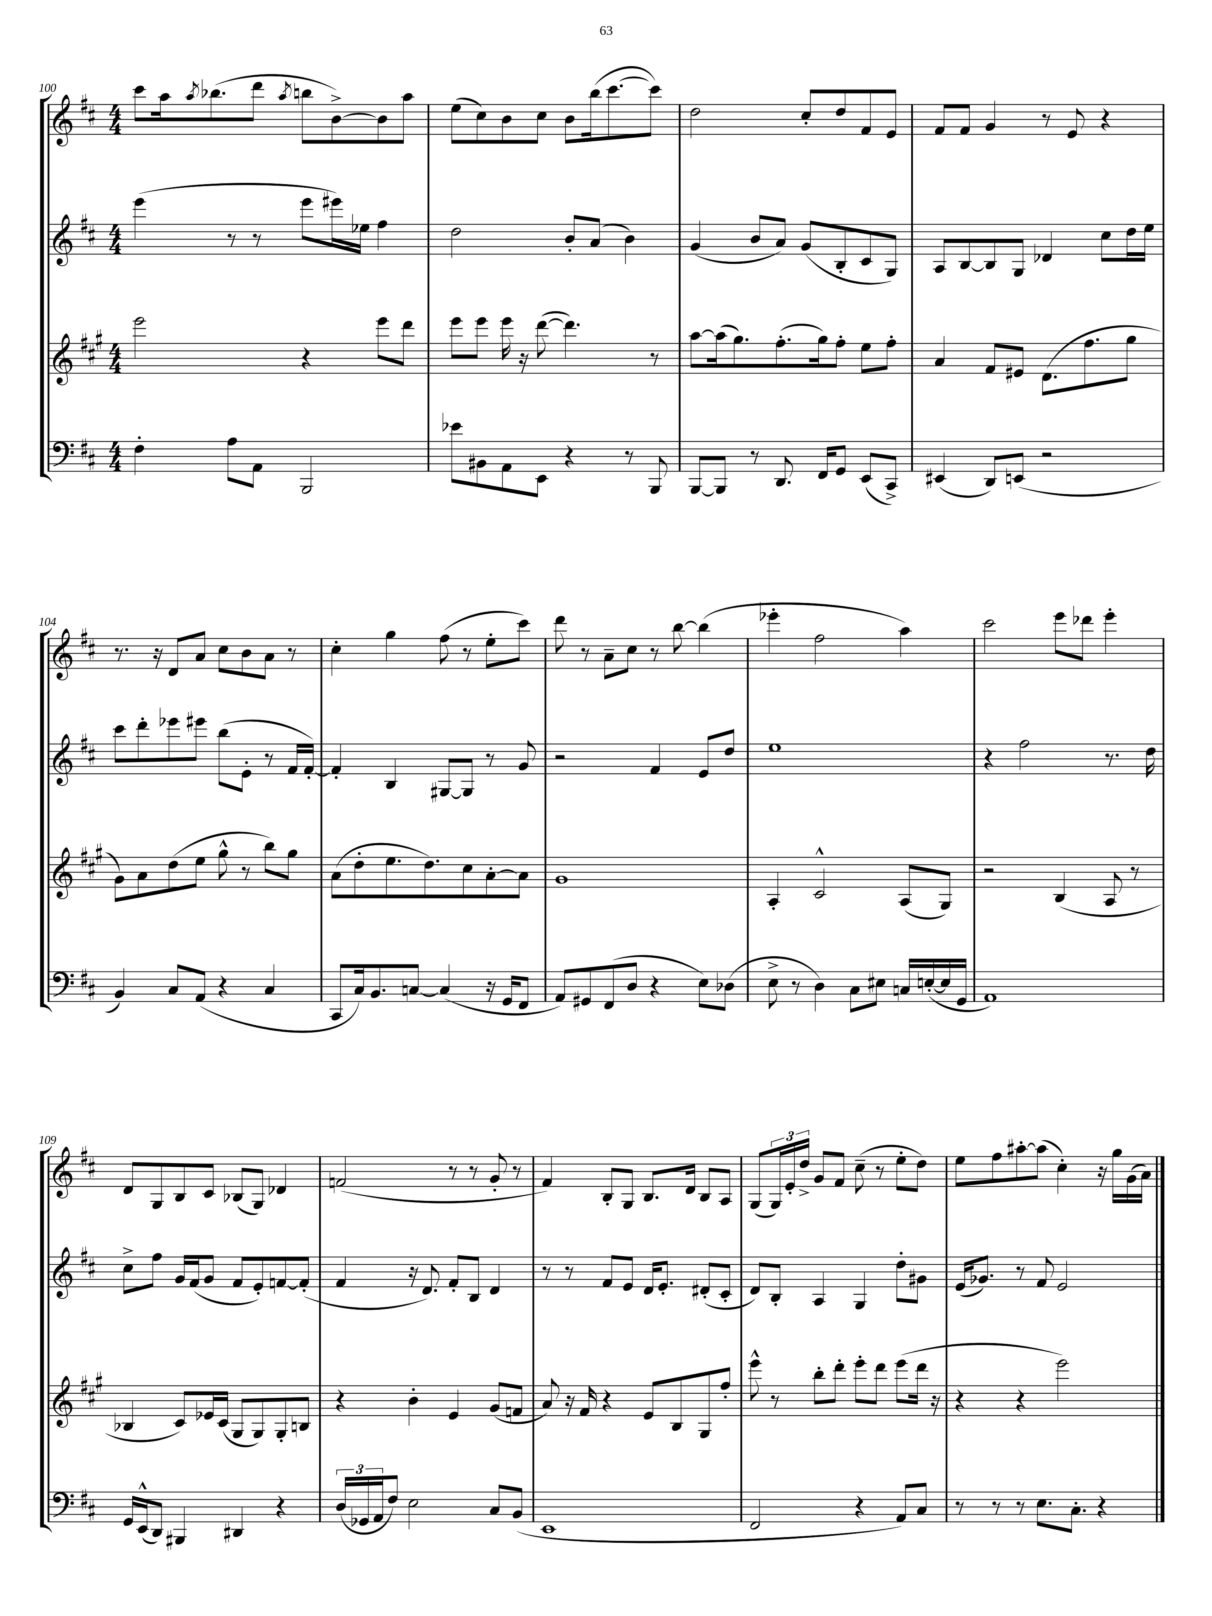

**kern	**kern	**kern	**kern
*part4	*part3	*part2	*part1
*staff4	*staff3	*staff2	*staff1
*clefF4	*clefG2	*clefG2	*clefG2
*k[f#c#]	*k[f#c#g#]	*k[f#c#]	*k[f#c#]
*M4/4	*M4/4	*M4/4	*M4/4
=100	=100	=100	=100
4F#'\	2eee\	(4eee\	8ccc#\L
.	.	.	16aa\k
.	.	.	8qaa/
.	.	.	(8.bb-X\
8A\L	.	8r	.
8AA\J	.	8r	8ddd\J
.	.	.	8qaa/
2BBB/	4r	8eee\L	8bbn\L
.	.	16eee#X\L)	[8b^\)
.	.	16ee-X\JJ	.
.	8eee\L	4ff#\	8b\]
.	8ddd\J	.	8aa\J
=101	=101	=101	=101
8e-X\L	8eee\L	2dd\	(8ee\L
8BB#X\	8eee\J	.	8cc#\)
8AA\	16eee\	.	8b\
.	16r	.	.
8EE\J	([8ddd\	.	8cc#\J
4r	4.ddd\])	8b'/L	8b\L
.	.	(8a/J	(16bb\k
.	.	.	[8.ccc#\
8r	.	4b\)	.
8BBB/	8r	.	8ccc#\J])
=102	=102	=102	=102
[8BBB/L	[8aa\L	(4g/	2dd\
8BBB/J]	(16aa\k]	.	.
.	8.gg#\)	.	.
8r	.	8b/L	.
8.DD/	(8.ff#'\	8a/J)	.
.	.	(8g/L	8cc#'/L
16FF#/KL	16gg#\k)	.	.
8GG/J	8ff#'\J	8B'/	8dd/
(8EE/L	8ee\L	8c#/	8f#/
8CC#^/J)	8ff#'\J	8G/J)	8e/J
=103	=103	=103	=103
(4EE#X/	4a/	8A/L	8f#/L
.	.	[8B/	8f#/J
8DD/L)	8f#/L	8B/]	4g/
(8EEn/J	8e#X/J	8G/J	.
2r	(8.d\L	4d-X/	8r
.	.	.	8e/
.	8.ff#\	.	.
.	.	8cc#\L	4r
.	8gg#\J	16dd\L	.
.	.	16ee\JJ	.
!!LO:LB:g=z
=104	=104	=104	=104
4BB/)	8g#\L)	8ccc#\L	8.r
.	8a\	8ddd'\	.
.	.	.	16r
8C#/L	(8dd\	8eee-X\	8d/L
(8AA/J	8ee\J	8eee#X\J	8a/J
4r	8gg#^^\	(8bb\L	8cc#\L
.	8r	8e'\J	8b\
4C#/	8bb\L)	8r	8a\J
.	8gg#\J	16f#/LL	8r
.	.	[16f#'/JJ)	.
=105	=105	=105	=105
8CC#/L	(8a\L	4f#'/]	4cc#'\
16C#/k)	8dd'\	.	.
8.BB/	.	.	.
.	8.ee\	4B/	4gg\
[8Cn/J	.	.	.
.	8.dd\)	.	.
(4C/]	.	[8G#X/L	(8ff#\
.	8cc#\	8G#/J]	8r
16r	[8a'\	8r	8ee'\L
16GG/KL	.	.	.
8FF#/J	8a\J]	8g/	8ccc#\J)
=106	=106	=106	=106
8AA/L)	1g#	2r	8ddd\
8GG#X/	.	.	8r
(8FF#/	.	.	8a~\L
8D/J	.	.	8cc#\J
4r	.	4f#/	8r
.	.	.	[8bb\
8E\L)	.	8e/L	(4bb\]
(8D-X\J	.	8dd/J	.
=107	=107	=107	=107
8E^\	4A'/	1ee	4eee-X'\
8r	.	.	.
4D\)	2c#^^/	.	2ff#\
8C#\L	.	.	.
8E#X\J	.	.	.
16Cn/LL	(8A/L	.	4aa\)
([16En'/	.	.	.
16E/]	8G#/J)	.	.
16GG/JJ	.	.	.
=108	=108	=108	=108
1AA)	2r	4r	2ccc#\
.	.	2ff#\	.
.	(4B/	.	8eee\L
.	.	.	8ddd-X\J
.	8A/	8.r	4eee'\
.	8r	.	.
.	.	16dd\	.
!!LO:LB:g=z
=109	=109	=109	=109
16GG/LL	4B-X/	8cc#^\L	8d/L
(16EE^^/J	.	.	.
8DD/J)	.	8ff#\J	8G/
4BBB#X/	8c#/L)	16g/LL	8B/
.	.	(16f#/J	.
.	16e-X/L	8g/J	8c#/J
.	(16c#/JJ	.	.
4DD#X/	8G#/L	8f#/L	(8B-X/L
.	8G#/)	8e'/)	8G/J)
4r	8G#'/	[8fn/	4d-X/
.	8Bn/J	(8f'/J]	.
=110	=110	=110	=110
(24D/LL	4r	4f#/	(2fn/
24GG-X/	.	.	.
24AA/J	.	.	.
8F#/J)	.	.	.
2E\	4b'\	16r	.
.	.	8.d/)	.
.	4e/	8f#'/L	8r
.	.	8B/J	8r
8C#/L	(8g#/L	4d/	8g'/
(8BB/J	8fn/J	.	8r
=111	=111	=111	=111
1EE	8a/)	8r	4f#/)
.	16r	8r	.
.	16f#/	.	.
.	4r	8f#/L	8B'/L
.	.	8e/J	8G/J
.	8e/L	16d/KL	8.B/L
.	.	8.e'/J	.
.	8B/	.	.
.	.	.	16d/Jk
.	8G#/	(8d#X'/L	8B/L
.	8ff#'/J	8c#'/J	8A/J
=112	=112	=112	=112
2FF#/	8eee^^\	8d/L)	(8G/L
.	8r	8B'/J	24G/L)
.	.	.	24e'/
.	.	.	24dd^/JJ
.	8bb'\L	4A/	8g/L
.	8ddd'\J	.	8f#/J
4r	8eee'\L	4G/	(8cc#~\
.	8ddd\J	.	8r
8AA/L)	(8eee\L	8dd'\L	8ee'\L
8C#/J	16ddd\Jk	8g#X\J	8dd\J)
.	16r	.	.
=113	=113	=113	=113
8r	4r	(16e/KL	8ee\L
.	.	8.g-X/J)	.
8r	.	.	8ff#\
8r	4r	8r	[8aa#X'\
8.E\L	.	8f#/	(8aa#\J]
.	2eee\)	2e/	4cc#'\)
8.C#'\J	.	.	.
4r	.	.	16r
.	.	.	16gg\LL
.	.	.	(16g\
.	.	.	16a\JJ)
==	==	==	==
*-	*-	*-	*-
